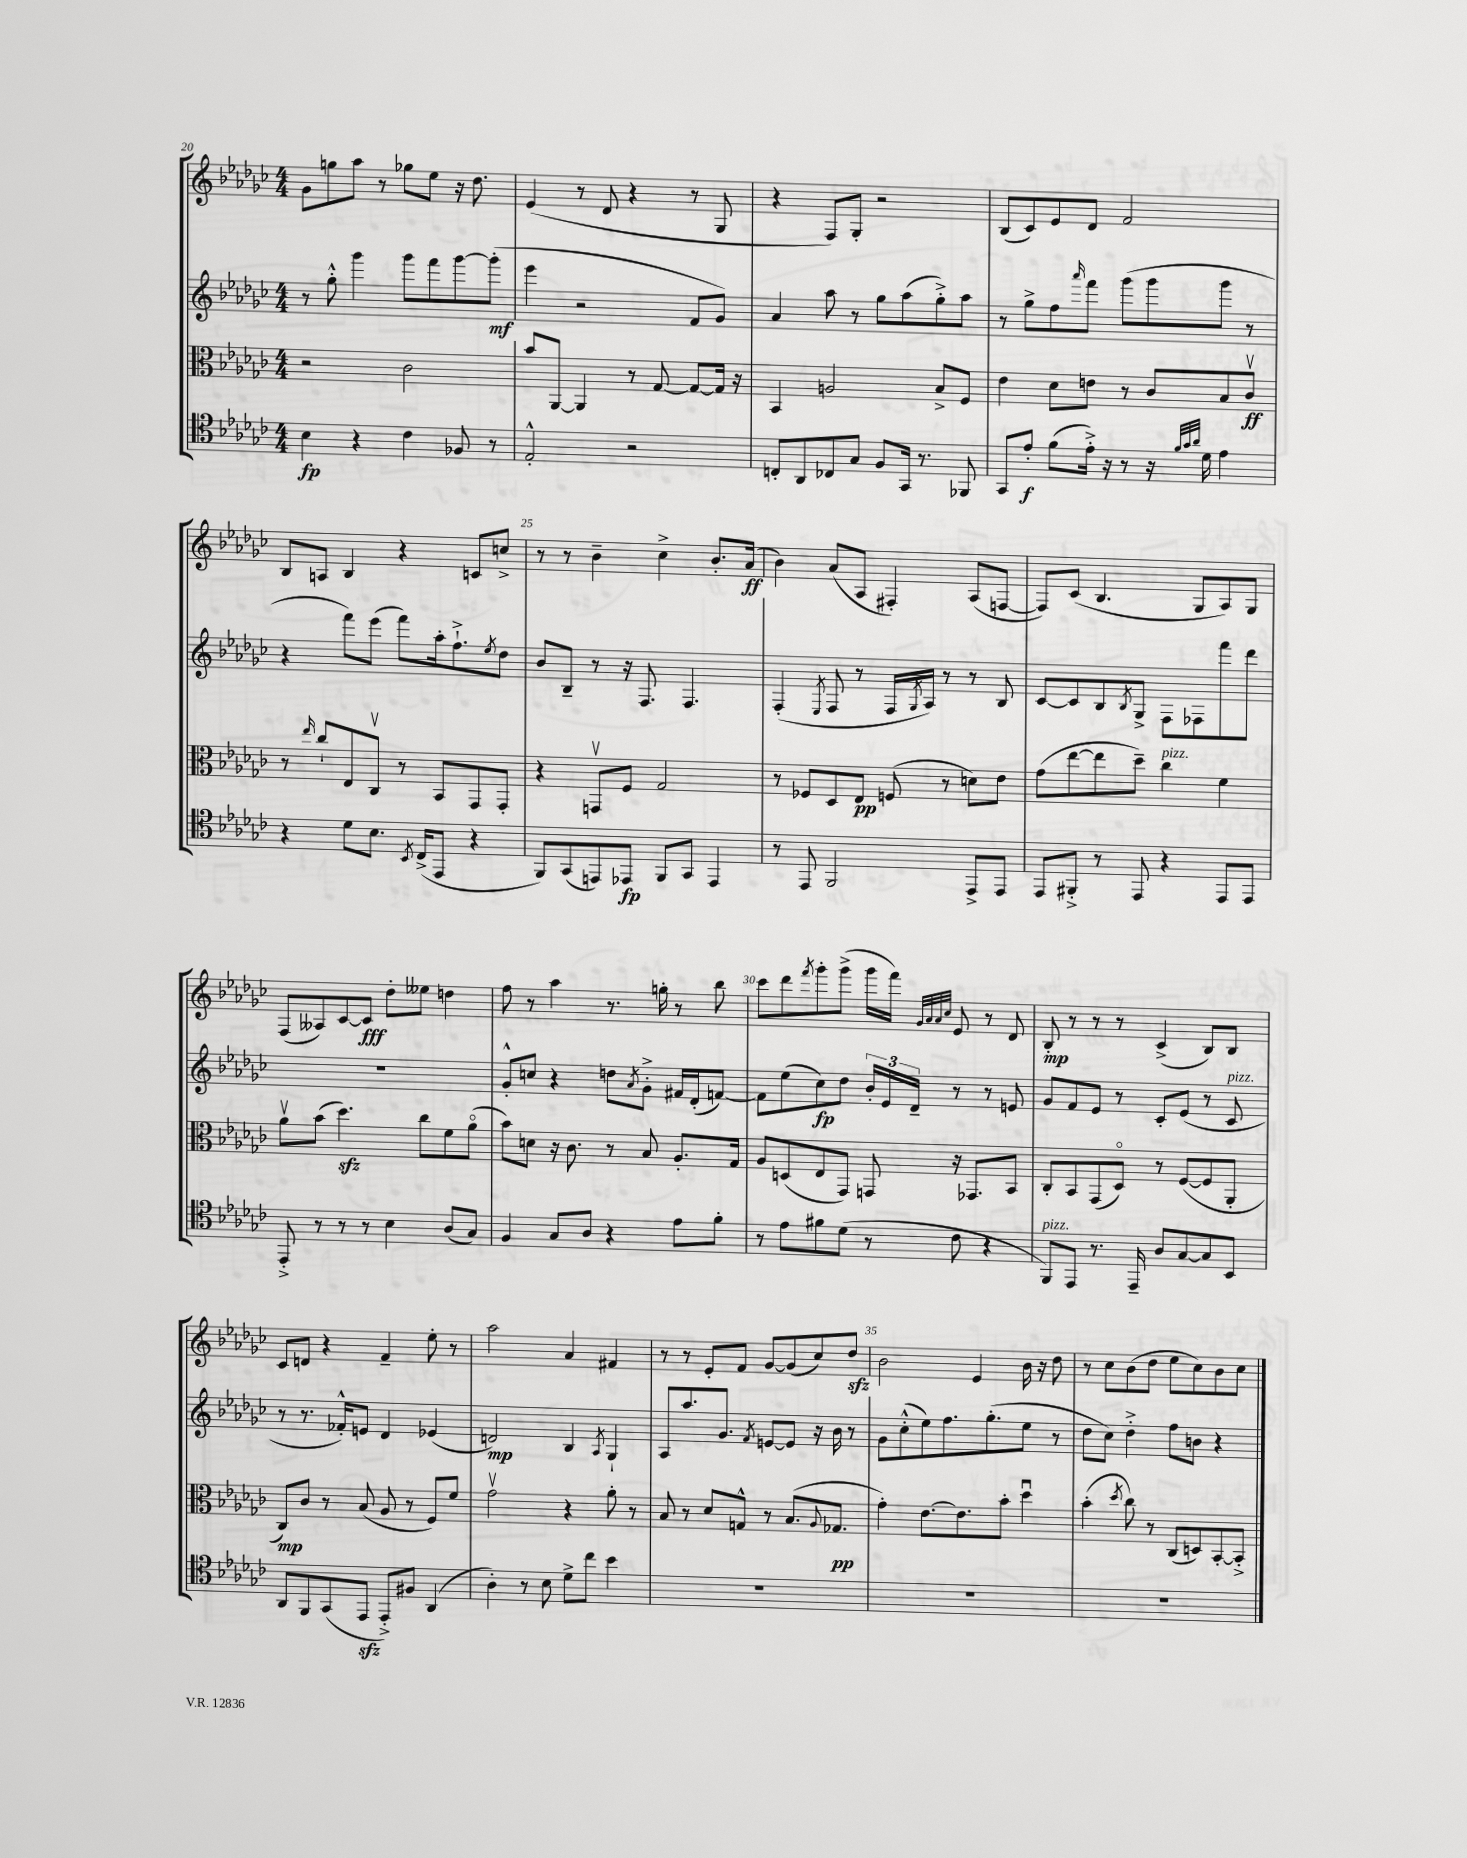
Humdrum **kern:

**kern	**dynam	**kern	**dynam	**kern	**dynam	**kern	**dynam
*part4	*part4	*part3	*part3	*part2	*part2	*part1	*part1
*staff4	*staff4	*staff3	*staff3	*staff2	*staff2	*staff1	*staff1
*clefC4	*	*clefC3	*	*clefG2	*	*clefG2	*
*k[b-e-a-d-g-c-]	*	*k[b-e-a-d-g-c-]	*	*k[b-e-a-d-g-c-]	*	*k[b-e-a-d-g-c-]	*
*M4/4	*	*M4/4	*	*M4/4	*	*M4/4	*
=20	=20	=20	=20	=20	=20	=20	=20
4B-\	fp	2r	.	8r	.	8g-\L	.
.	.	.	.	8gg-'^^\	.	8ggn\	.
4r	.	.	.	4ggg-\	.	8aa-\J	.
.	.	.	.	.	.	8r	.
4c-\	.	2c-\	.	8ggg-\L	.	8gg-X\L	.
.	.	.	.	8fff\	.	8ee-\J	.
8F-X/	.	.	.	[8ggg-\	.	16r	.
.	.	.	.	.	.	8.dd-\	.
8r	.	.	.	(8ggg-'\J]	mf	.	.
=21	=21	=21	=21	=21	=21	=21	=21
2E-'^^/	.	8b-/L	.	4eee-\	.	(4e-/	.
.	.	[8AA-/J	.	.	.	.	.
.	.	4AA-/]	.	2r	.	8r	.
.	.	.	.	.	.	8d-/	.
2r	.	8r	.	.	.	4r	.
.	.	[8G-/	.	.	.	.	.
.	.	8G-/L_	.	8f/L	.	8r	.
.	.	16G-/Jk]	.	8g-/J)	.	8G-/	.
.	.	16r	.	.	.	.	.
=22	=22	=22	=22	=22	=22	=22	=22
8Cn'/L	.	4BB-/	.	4a-/	.	4r	.
8AA-/	.	.	.	.	.	.	.
8C-X/	.	2An/	.	8aa-\	.	8F/L)	.
8G-/J	.	.	.	8r	.	8G-'/J	.
8F/L	.	.	.	8gg-\L	.	2r	.
16GG-/Jk	.	.	.	(8aa-\	.	.	.
8.r	.	.	.	.	.	.	.
.	.	8B-^/L	.	8gg-'^\)	.	.	.
8FF-X/	.	8F/J	.	8aa-\J	.	.	.
=23	=23	=23	=23	=23	=23	=23	=23
8GG-/L	.	4e-\	.	8r	.	(8B-/L	.
8e-'/J	f	.	.	8gg-^\L	.	8c-/)	.
(8f\L	.	8d-\L	.	8ff\	.	8e-/	.
.	.	.	.	16qqaaa-/	.	.	.
16e-'^\Jk)	.	8en\J	.	8fff\J	.	8d-/J	.
16r	.	.	.	.	.	.	.
8r	.	8r	.	(8ggg-\L	.	2f/	.
16r	.	8c-/L	.	8ggg-\	.	.	.
32qqf/LLL	.	.	.	.	.	.	.
32qqg-/	.	.	.	.	.	.	.
32qqa-/JJJ	.	.	.	.	.	.	.
16d-\	.	.	.	.	.	.	.
4e-\	.	8B-/	.	8ggg-\J	.	.	.
.	.	8c-v/J	ff	8r	.	.	.
!!LO:LB:g=z
=24	=24	=24	=24	=24	=24	=24	=24
4r	.	8r	.	4r	.	8B-/L	.
.	.	16qqee-/	.	.	.	.	.
.	.	8cc-`/L	.	.	.	8An/J	.
8d-\L	.	8E-/	.	8fff\L)	.	4B-/	.
8.B-\J	.	8C-v/J	.	(8eee-\J	.	.	.
.	.	8r	.	8fff\L)	.	4r	.
8qBB-/	.	.	.	.	.	.	.
(16C-^/KL	.	.	.	.	.	.	.
8EE-/J	.	8BB-/L	.	16aa-'\k	.	.	.
.	.	.	.	8.ff`^\	.	.	.
4r	.	8GG-/	.	.	.	8cn/L	.
.	.	.	.	8qee-/	.	.	.
.	.	8GG-'/J	.	8dd-\J	.	8ccn^/J	.
=25	=25	=25	=25	=25	=25	=25	=25
8FF/L)	.	4r	.	8b-/L	.	8r	.
(8GG-/	.	.	.	8B-~/J	.	8r	.
8EEn/)	.	8GGnv/L	.	8r	.	4b-~\	.
8EE-X/J	fp	8F/J	.	16r	.	.	.
.	.	.	.	8.F/	.	.	.
8FF/L	.	2G-/	.	.	.	4cc-^\	.
8GG-/J	.	.	.	4.F/	.	.	.
4EE-/	.	.	.	.	.	8.b-'/L	.
.	.	.	.	.	.	(16a-/Jk	ff
=26	=26	=26	=26	=26	=26	=26	=26
8r	.	8r	.	(4F'/	.	4b-\)	.
8EE-/	.	8F-X/L	.	.	.	.	.
.	.	.	.	8qE-/	.	.	.
2FF/	.	8D-/	.	8F/	.	(8a-/L	.
.	.	8E-/J	pp	8r	.	8A-/J	.
.	.	(8Fn/	.	16F/LL	.	4F#X'/)	.
.	.	.	.	8qG-/	.	.	.
.	.	.	.	16A-/JJ)	.	.	.
.	.	8r	.	8r	.	.	.
8EE-^/L	.	8dn\L)	.	8r	.	(8A-/L	.
8EE-/J	.	8e-\J	.	8B-/	.	[8Fn/J	.
=27	=27	=27	=27	=27	=27	=27	=27
8EE-/L	.	(8g-\L	.	[8c-/L	.	8F/L])	.
8FF#X'^/J	.	[8ee-\	.	8c-/]	.	(8c-/J	.
8r	.	8ee-\]	.	8B-/	.	4.B-/	.
.	.	.	.	8qB-/	.	.	.
8EE-/	.	8dd-~\J)	.	8G-^/J	.	.	.
!	!	!LO:TX:a:i:t=pizz.	!	!	!	!	!
4r	.	4cc-\	.	8F\L	.	.	.
.	.	.	.	8F-X\	.	8G-/L	.
8EE-/L	.	4f\	.	8fff\	.	8A-/)	.
8EE-/J	.	.	.	8ddd-\J	.	8G-/J	.
!!LO:LB:g=z
=28	=28	=28	=28	=28	=28	=28	=28
8EE-'^/	.	8a-v\L	.	1r	.	(8F/L	.
8r	.	(8b-\J	.	.	.	8A--X/)	.
8r	.	4.dd-zz\)	.	.	.	[8c-/	.
8r	.	.	.	.	.	8c-/J]	fff
4B-\	.	.	.	.	.	8dd-'\L	.
.	.	8cc-\L	.	.	.	8ee--X\J	.
(8A-/L	.	8f\	.	.	.	4ddn\	.
8G-/J)	.	(8a-\J	.	.	.	.	.
=29	=29	=29	=29	=29	=29	=29	=29
4F/	.	8b-\L)	.	8g-'^^/L	.	8ff\	.
.	.	8dn\J	.	8ccn/J	.	8r	.
8G-/L	.	16r	.	4r	.	4aa-\	.
.	.	8.c-\	.	.	.	.	.
8A-/J	.	.	.	.	.	.	.
4r	.	8r	.	8ddn\L	.	8.r	.
.	.	.	.	8qa-/	.	.	.
.	.	8B-/	.	8g-'^\J	.	.	.
.	.	.	.	.	.	16ggn'\	.
8e-\L	.	8.A-'/L	.	16f#X/LL	.	8r	.
.	.	.	.	(16d-'/J	.	.	.
8f'\J	.	.	.	[8fn/J)	.	8bb-\	.
.	.	16G-/Jk	.	.	.	.	.
=30	=30	=30	=30	=30	=30	=30	=30
8r	.	8A-/L	.	8f\L]	.	8ccc-\L	.
8e-\L	.	(8Dn/	.	(8ee-\	.	8ddd-\	.
.	.	.	.	.	.	8qfff/	.
8f#X\	.	8E-/	.	8cc-\)	fp	8ggg-'\	.
(8d-\J	.	8GG-/J)	.	8dd-\J	.	(8ggg-^\J	.
8r	.	8GGn/	.	24b-'/LL	.	16ggg-\LL	.
.	.	.	.	24e-/	.	.	.
.	.	.	.	.	.	16fff\JJ)	.
.	.	.	.	24d-~/JJ	.	.	.
.	.	.	.	.	.	32qqg-/LLL	.
.	.	.	.	.	.	32qqa-/	.
.	.	.	.	.	.	32qqa-/	.
.	.	.	.	.	.	32qqcc-/JJJ	.
8c-\	.	16r	.	8r	.	8e-/	.
.	.	8.GG-X/L	.	.	.	.	.
4r	.	.	.	8r	.	8r	.
.	.	8BB-/J	.	8en/	.	8d-/	.
=31	=31	=31	=31	=31	=31	=31	=31
!LO:TX:a:i:t=pizz.	!	!	!	!	!	!	!
8FF/L)	.	8C-'/L	.	8g-/L	.	8B-'/	mp
8EE-/J	.	8BB-/	.	8f/	.	8r	.
8.r	.	(8GG-/	.	8e-/J	.	8r	.
.	.	8D-/J)	.	8r	.	8r	.
16EE-~/	.	.	.	.	.	.	.
8A-/L	.	8r	.	8c-'/L	.	(4c-^/	.
[8G-/	.	([8F/L	.	(8e-/J	.	.	.
8G-/]	.	8F/]	.	8r	.	8B-/L)	.
!	!	!	!	!LO:TX:a:i:t=pizz.	!	!	!
8BB-/J	.	8AA-'/J	.	8c-/	.	8B-/J	.
!!LO:LB:g=z
=32	=32	=32	=32	=32	=32	=32	=32
8AA-/L	.	8C-/L)	mp	8r	.	8c-/L	.
8FF/	.	8c-/J	.	8.r	.	8dn/J	.
(8GG-/	.	8r	.	.	.	4r	.
.	.	.	.	16f-X'^^/KL)	.	.	.
8EE-zz/J	.	(8B-/	.	8en/J	.	.	.
8EE-'^/L)	.	8A-/	.	4d-/	.	4f~/	.
8F#X/J	.	8r	.	.	.	.	.
(4AA-/	.	8F/L)	.	(4e-X/	.	8ee-'\	.
.	.	8f/J	.	.	.	8r	.
=33	=33	=33	=33	=33	=33	=33	=33
4A-'\)	.	2g-v\	.	2dn/)	mp	2aa-\	.
8r	.	.	.	.	.	.	.
8B-\	.	.	.	.	.	.	.
8d-^\L	.	4r	.	4B-/	.	4a-/	.
8cc-\J	.	.	.	.	.	.	.
.	.	.	.	8qA-/	.	.	.
4b-\	.	8a-'\	.	4G-`/	.	4f#X/	.
.	.	8r	.	.	.	.	.
=34	=34	=34	=34	=34	=34	=34	=34
1r	.	8B-/	.	8A-/L	.	8r	.
.	.	8r	.	8.aa-/	.	8r	.
.	.	8d-/L	.	.	.	8e-'/L	.
.	.	.	.	8.g-/J	.	.	.
.	.	8Gn^^/J	.	.	.	8f/J	.
.	.	.	.	8qf/	.	.	.
.	.	8r	.	[8en/L	.	[8g-/L	.
.	.	(8.B-/L	.	8e/J]	.	(8g-/]	.
.	.	.	.	16r	.	8cc-/)	.
.	.	8qqA-/	.	.	.	.	.
.	.	8.G-X/J	pp	16b-\	.	.	.
.	.	.	.	8r	.	8dd-zz/J	.
=35	=35	=35	=35	=35	=35	=35	=35
1r	.	4g-'\)	.	8g-\L	.	2b-\	.
.	.	.	.	(8cc-'^^\	.	.	.
.	.	[8.e-\L	.	8ee-\)	.	.	.
.	.	.	.	8.ff\	.	.	.
.	.	8.e-\]	.	.	.	.	.
.	.	.	.	.	.	4e-/	.
.	.	.	.	(8.gg-'\	.	.	.
.	.	8b-'\J	.	.	.	.	.
.	.	4dd-u\	.	8ee-\J	.	16b-\	.
.	.	.	.	.	.	16r	.
.	.	.	.	8r	.	8dd-\	.
=36	=36	=36	=36	=36	=36	=36	=36
1r	.	(4b-'\	.	8dd-\L	.	8r	.
.	.	.	.	8cc-\J)	.	8cc-\L	.
.	.	8qdd-/	.	.	.	.	.
.	.	8cc-\)	.	4dd-'^\	.	(8b-\	.
.	.	8r	.	.	.	8dd-\J	.
.	.	(8C-/L	.	8ff\L	.	8ee-\L	.
.	.	8Dn/)	.	8bn\J	.	8cc-\)	.
.	.	[8BB-'/	.	4r	.	8b-\	.
.	.	8BB-'^/J]	.	.	.	8cc-\J	.
==	==	==	==	==	==	==	==
*-	*-	*-	*-	*-	*-	*-	*-
